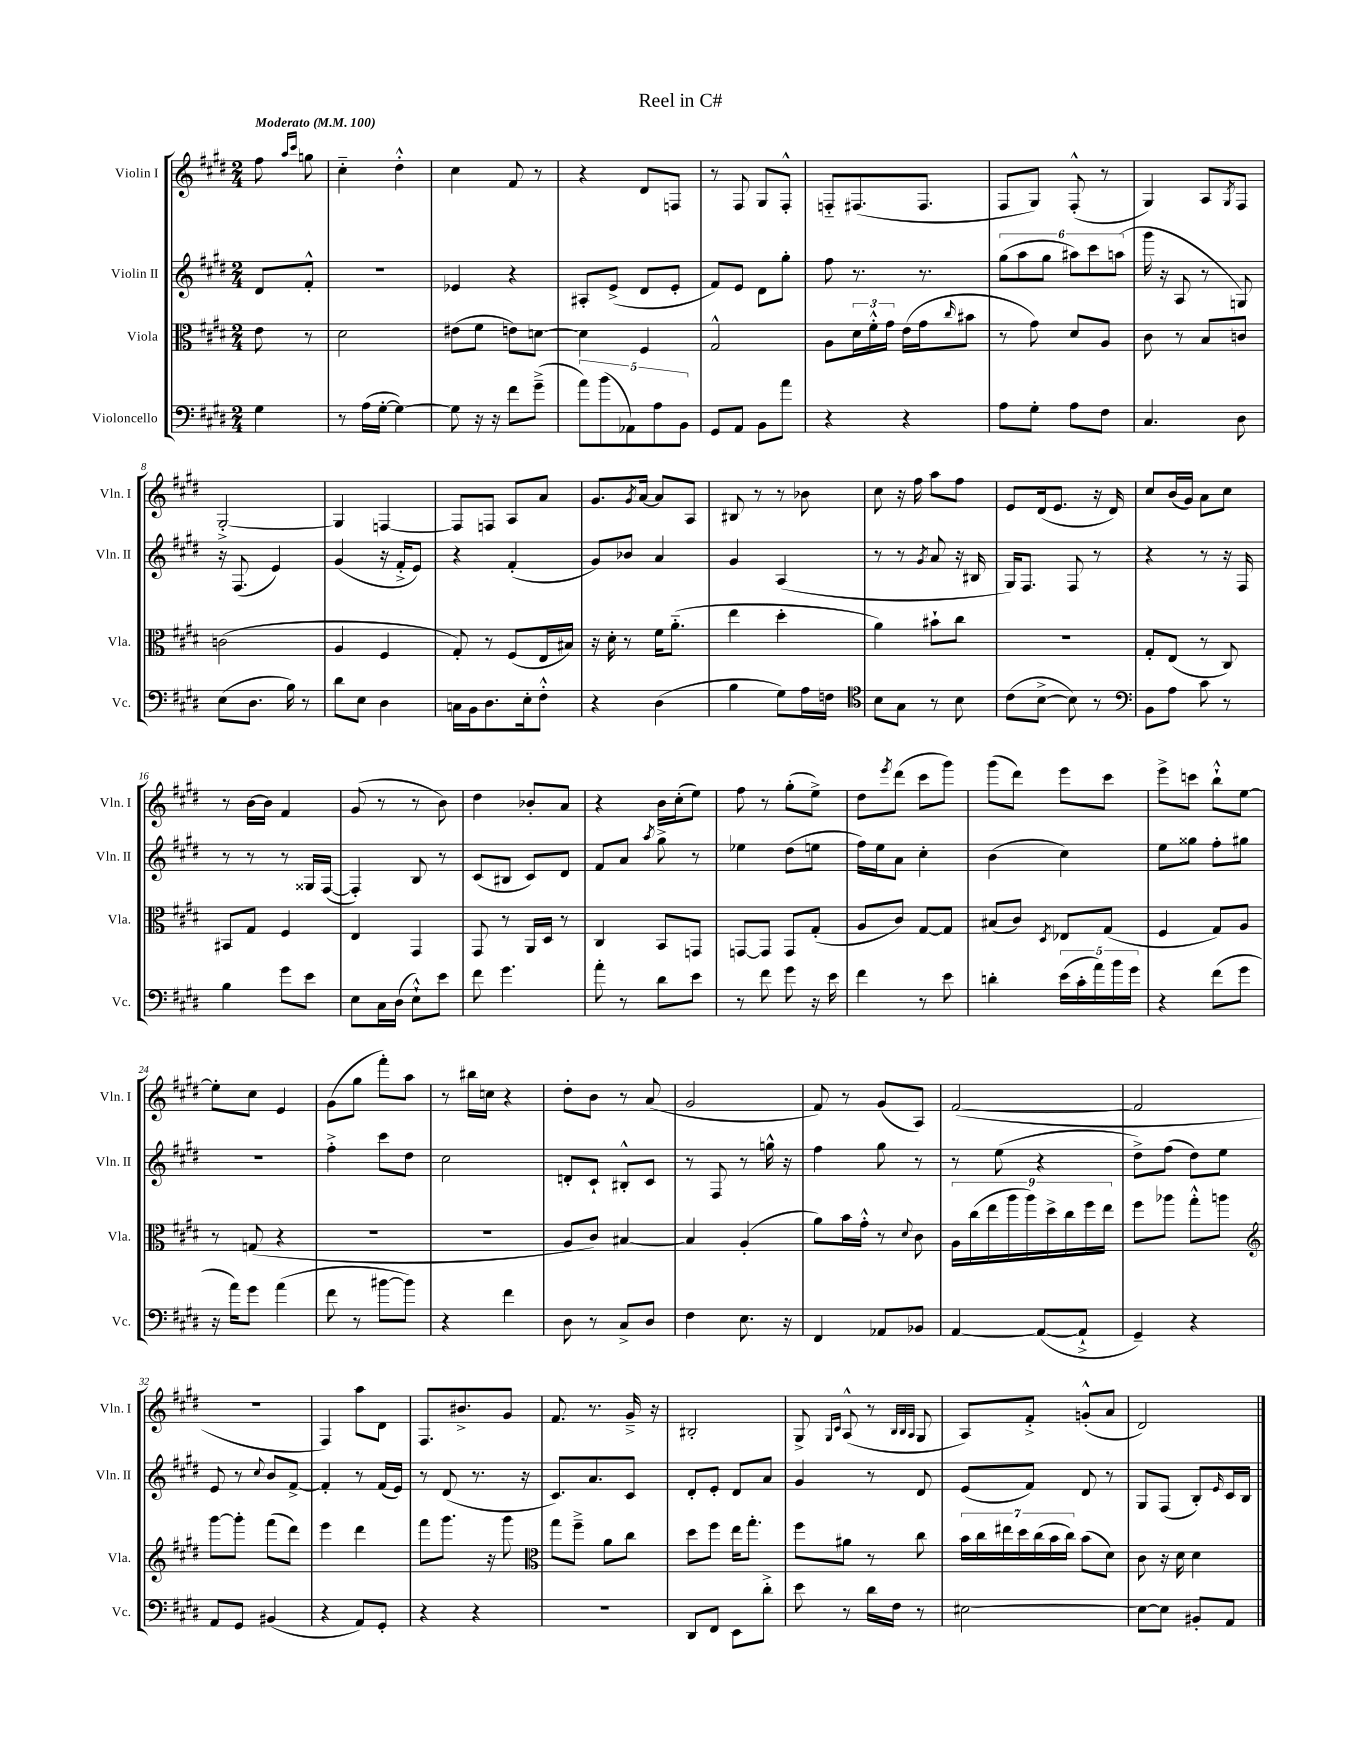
\header { title = "Reel in C#" }
<<
\new StaffGroup <<
\new Staff = "s0" \with { instrumentName = "Violin I" shortInstrumentName = "Vln. I" } {
    \clef treble \key e \major \numericTimeSignature \time 2/4 \partial 4 \tempo "Moderato" 4 = 100
    fis''8 \grace { a''16 cis'''16 } g''8 |
    cis''4-_ dis''4-.-^ |
    cis''4 fis'8 r8 |
    r4 dis'8 f8 |
    r8 fis8 gis8 fis8-.-^ |
    f8-_ fis8.( fis8. |
    fis8 gis8) fis8-.-^( r8 |
    gis4) a8 \acciaccatura { gis8 } fis8 |
    gis2~-.-> |
    gis4 f4~ |
    f8 f8 a8 a'8 |
    gis'8. \acciaccatura { gis'8 } a'16~ a'8 a8 |
    bis8 r8 r8 bes'8 |
    cis''8 r16 fis''16 a''8 fis''8 |
    e'8 dis'16( e'8. r16 dis'16) |
    cis''8 b'16( gis'16) a'8 cis''8 |
    r8 b'16~ b'16 fis'4 |
    gis'8( r8 r8 b'8) |
    dis''4 bes'8-. a'8 |
    r4 b'16 cis''16-.( e''8) |
    fis''8 r8 gis''8-.( e''8->) |
    dis''8 \acciaccatura { e'''8 } dis'''8( cis'''8 gis'''8) |
    gis'''8( dis'''8) e'''8 cis'''8 |
    e'''8-> c'''8 b''8-!-^ e''8~ |
    e''8-. cis''8 e'4 |
    gis'8( gis''8 fis'''8-.) a''8 |
    r8 bis''16 c''16 r4 |
    dis''8-. b'8 r8 a'8( |
    gis'2 |
    fis'8) r8 gis'8( a8) |
    fis'2~( |
    fis'2 |
    r2 |
    fis4) a''8 dis'8 |
    fis8. bis'8.-> gis'8 |
    fis'8. r8. gis'16---> r16 |
    bis2-. |
    gis8-> \grace { gis16 cis'16 } a8-^( r8 \grace { b32 b32 a32 } gis8 |
    a8) fis'8-.-> g'8-.-^( a'8 |
    dis'2) \bar "|." |
}
\new Staff = "s1" \with { instrumentName = "Violin II" shortInstrumentName = "Vln. II" } {
    \clef treble \key e \major \numericTimeSignature \time 2/4 \partial 4
    dis'8 fis'8-.-^ |
    R2 |
    ees'4 r4 |
    ais8-. e'8->( dis'8 e'8-. |
    fis'8) e'8 dis'8 gis''8-. |
    fis''8 r8. r8. |
    \tuplet 6/4 { gis''8( a''8 gis''8 ais''8) cis'''8 a''8( } |
    gis'''16 r16 a8 r8 g8) |
    r16 fis8.( e'4) |
    gis'4( r16 fis'16-.-> e'8) |
    r4 fis'4-.( |
    gis'8) bes'8 a'4 |
    gis'4 a4( |
    r8 r8 \acciaccatura { gis'8 } a'8 r16 bis16 |
    gis16) fis8. fis8 r8 |
    r4 r8 r16 fis16 |
    r8 r8 r8 gisis16 fis16~( |
    fis4-.) b8 r8 |
    cis'8( bis8 cis'8) dis'8 |
    fis'8 a'8 \acciaccatura { a''8 } gis''8-> r8 |
    ees''4 dis''8( e''8 |
    fis''16) e''16 a'8 cis''4-. |
    b'4( cis''4) |
    e''8 gisis''8 fis''8-. gis''8 |
    R2 |
    fis''4-.-> cis'''8 dis''8 |
    cis''2 |
    d'8-. cis'8-! bis8-.-^ cis'8 |
    r8 fis8 r8 g''16-^ r16 |
    fis''4 gis''8 r8 |
    r8 e''8( r4 |
    dis''8->) fis''8( dis''8) e''8 |
    e'8 r8 \appoggiatura { cis''8 } b'8 fis'8~-> |
    fis'4-. r8 fis'16( e'16) |
    r8 dis'8( r8. r16 |
    cis'8.) a'8. cis'8 |
    dis'8-. e'8-. dis'8 a'8 |
    gis'4 r8 dis'8 |
    e'8( fis'8) dis'8 r8 |
    gis8 fis8( b8-.) \grace { e'16 } cis'16 b16 \bar "|." |
}
\new Staff = "s2" \with { instrumentName = "Viola" shortInstrumentName = "Vla." } {
    \clef alto \key e \major \numericTimeSignature \time 2/4 \partial 4
    e'8 r8 |
    dis'2 |
    eis'8( fis'8 e'8) d'8~ |
    d'4 fis4 |
    gis2-^ |
    a8 \tuplet 3/2 { dis'16 fis'16-.-^ gis'16 } e'16( gis'16 \grace { cis''16 } bis'8 |
    r8 gis'8) dis'8 a8 |
    cis'8 r8 b8 c'8 |
    c'2( |
    a4 fis4 |
    gis8-.) r8 fis8( e16 bis16) |
    r16 dis'16-. r8 fis'16 a'8.-_( |
    e''4 dis''4-. |
    a'4) bis'8-! cis''8 |
    r2 |
    gis8-. e8( r8 cis8) |
    bis,8 gis8 fis4 |
    e4 gis,4 |
    gis,8 r8 a,16 dis16 r8 |
    cis4 b,8 g,8 |
    g,8~ g,8 g,8 gis8-.( |
    a8 cis'8) gis8~ gis8 |
    bis8( cis'8) \acciaccatura { dis8 } ees8 gis8( |
    fis4 gis8) a8 |
    r8 g8( r4 |
    R2 |
    R2 |
    a8 cis'8) bis4~ |
    bis4 a4-.( |
    a'8) b'16 gis'16-.-^ r8 \appoggiatura { dis'8 } cis'8 |
    \tuplet 9/8 { a16 cis''16( e''16 a''16 a''16) dis''16-> cis''16 fis''16 e''16 } |
    fis''8 aes''8 gis''8-.-^ a''8 |
    \clef treble gis'''8~ gis'''8-. fis'''8( dis'''8) |
    e'''4 dis'''4 |
    fis'''8 gis'''8. r16 gis'''8 |
    \clef alto gis''8 fis''8---> a'8 cis''8 |
    dis''8 fis''8 e''16 gis''8.-. |
    fis''8 ais'8 r8 cis''8 |
    \tuplet 7/4 { b'16 cis''16 eis''16 dis''16 cis''16( b'16 cis''16) } b'8( dis'8) |
    cis'8 r16 dis'16 dis'4 \bar "|." |
}
\new Staff = "s3" \with { instrumentName = "Violoncello" shortInstrumentName = "Vc." } {
    \clef bass \key e \major \numericTimeSignature \time 2/4 \partial 4
    gis4 |
    r8 a16( gis16~-. gis4~) |
    gis8 r16 r16 fis'8 gis'8--->( |
    \tuplet 5/4 { a'8) b'8( aes,8) a8 b,8 } |
    gis,8 a,8 b,8 a'8 |
    r4 r4 |
    a8 gis8-. a8 fis8 |
    cis4. dis8 |
    e8( dis8. b16) r8 |
    dis'8 e8 dis4 |
    c16 b,16 dis8. e16-. fis8-.-^ |
    r4 dis4( |
    b4 gis8) a16 f16 |
    \clef tenor b8 gis8 r8 b8 |
    cis'8( b8~-> b8) r8 |
    \clef bass b,8 a8 cis'8 r8 |
    b4 gis'8 e'8 |
    e8 cis16 dis16( e8-!-^) e'8 |
    fis'8 gis'4. |
    a'8-. r8 dis'8 e'8 |
    r8 fis'8 gis'8 r16 e'16 |
    fis'4 r8 e'8 |
    d'4-. \tuplet 5/4 { e'16( cis'16-. a'16) b'16 gis'16 } |
    r4 fis'8( gis'8 |
    r16 a'16) gis'8 a'4( |
    fis'8 r8 bis'8~ bis'8) |
    r4 fis'4 |
    dis8 r8 cis8-> dis8 |
    fis4 e8. r16 |
    fis,4 aes,8 bes,8 |
    a,4~ a,8~( a,8-!-> |
    gis,4--) r4 |
    a,8 gis,8 bis,4( |
    r4 a,8) gis,8-. |
    r4 r4 |
    r2 |
    dis,8 fis,8 e,8 dis'8-.-> |
    e'8 r8 dis'16 fis16 r8 |
    eis2~ |
    eis8~ eis8 bis,8-. a,8 \bar "|." |
}
>>
>>
